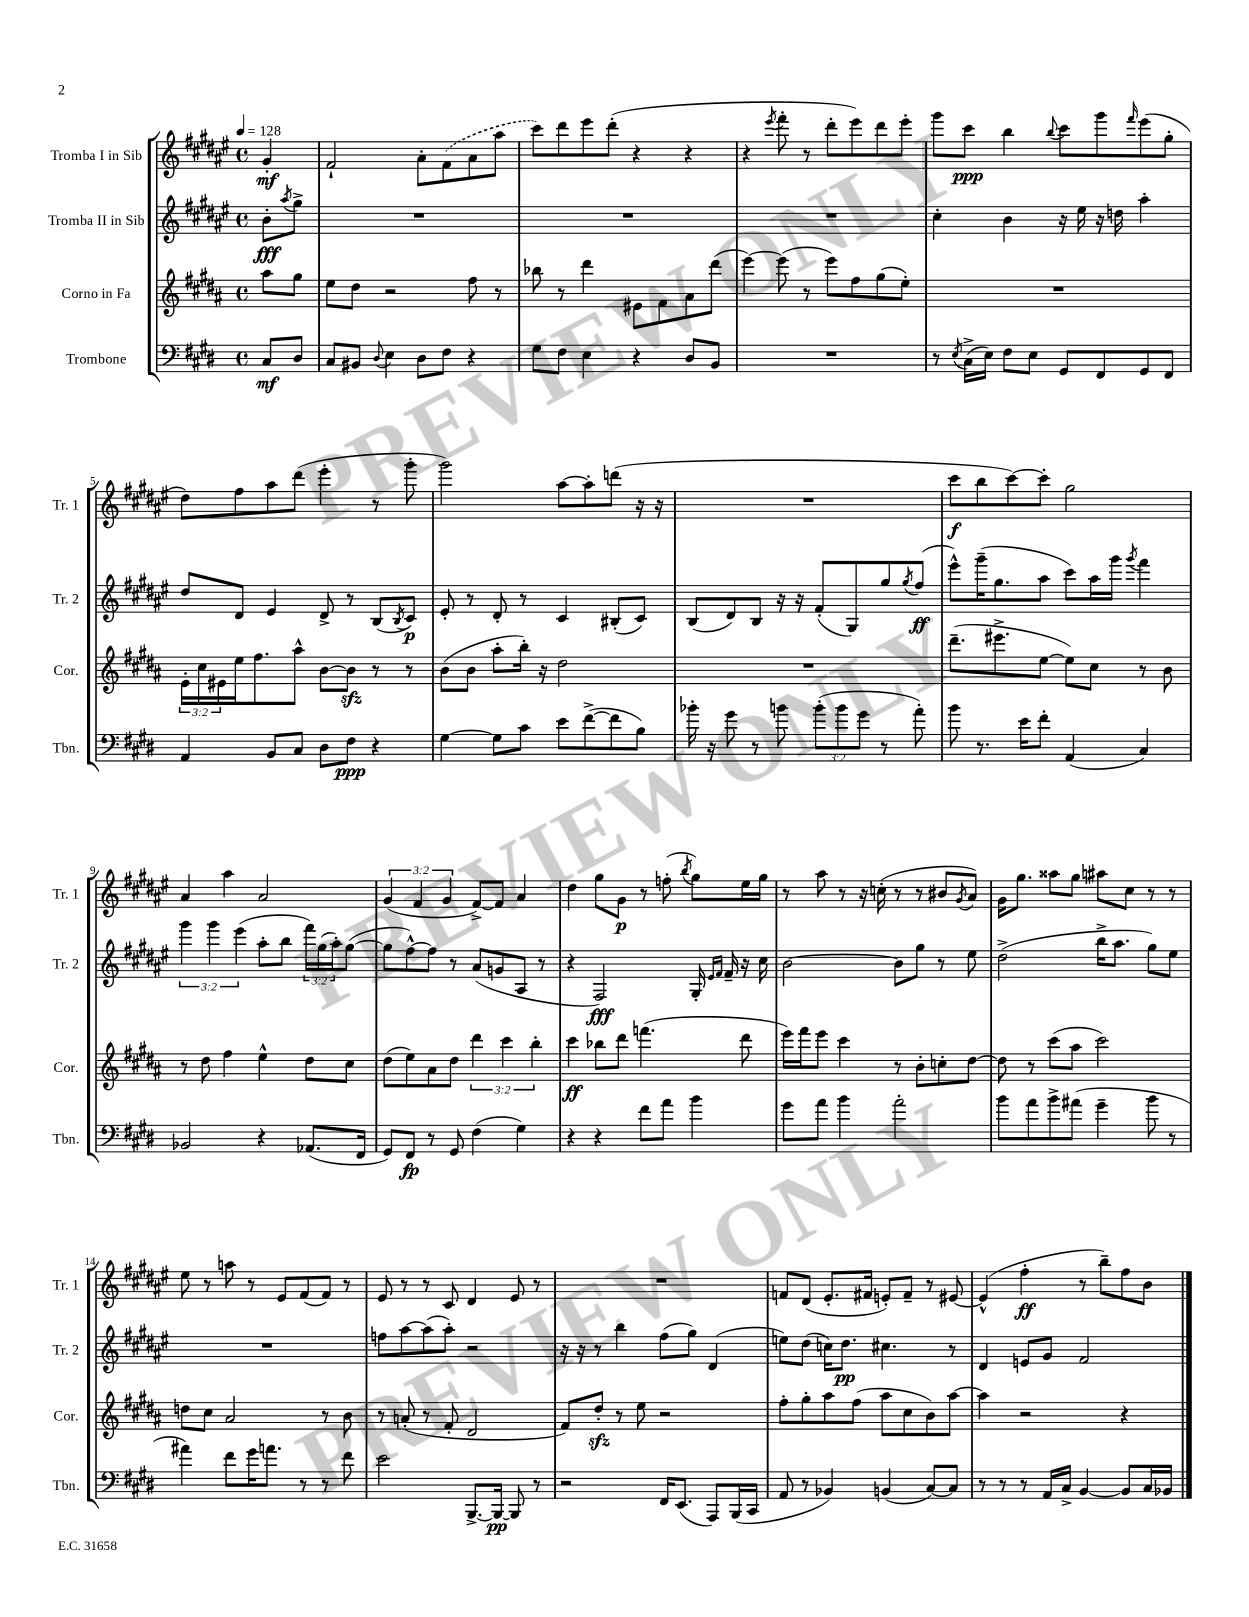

**kern	**kern	**kern	**kern
*staff4	*staff3	*staff2	*staff1
*clefF4	*clefG2	*clefG2	*clefG2
*k[f#c#g#d#]	*k[f#c#g#d#a#]	*k[f#c#g#d#a#e#]	*k[f#c#g#d#a#e#]
*M4/4	*M4/4	*M4/4	*M4/4
*met(c)	*met(c)	*met(c)	*met(c)
*MM128	*MM128	*MM128	*MM128
8C#	8aa#	8b'	4g#'
.	.	8qaa#	.
8D#	8gg#	8gg#^	.
=	=	=	=
8C#	8ee	1r	2f#`
8BB#	8dd#	.	.
8qqD#	.	.	.
4E	2r	.	.
8D#	.	.	8a#'
8F#	.	.	(8f#
4r	8ff#	.	8a#
.	8r	.	8aa#
=	=	=	=
8G#	8bb-	1r	8ccc#)
8F#	8r	.	8ddd#
4E	4ddd#	.	8eee#
.	.	.	(8ddd#'
4r	8e#	.	4r
.	8f#	.	.
8D#	8a#	.	4r
8BB	(8ddd#	.	.
=	=	=	=
1r	[4eee)	1r	4r
.	.	.	8qeee#
.	(8eee]	.	8fff#'
.	8r	.	8r
.	8eee)	.	8ddd#'
.	8ff#	.	8eee#)
.	(8gg#	.	8ddd#
.	8ee')	.	8eee#'
=	=	=	=
8r	1r	4cc#'	8ggg#
8qE	.	.	.
(16C#^	.	.	8ccc#
16E)	.	.	.
8F#	.	4b	4bb
8E	.	.	.
.	.	.	8qqbb
8GG#	.	16r	8ccc#
.	.	16ee#	.
8FF#	.	16r	8ggg#
.	.	16dd	.
.	.	.	16qqfff#
8GG#	.	4aa#'	(8eee#
8FF#	.	.	8gg#'
=	=	=	=
4AA	24e'	8dd#	8dd#)
.	24cc#	.	.
.	24e#	.	.
.	16ee	8d#	8ff#
.	8.ff#	.	.
8BB	.	4e#	8aa#
8C#	8aa#^^	.	(8ddd#
8D#	[8b	8d#^	4eee#'
8F#	8b]	8r	.
4r	8r	(8B	8r
.	.	8qB	.
.	8r	8c#)	8ggg#'
=	=	=	=
[4G#	(8b	8e#'	2ggg#)
.	8b	8r	.
8G#]	8aa#'	8d#'	.
8c#	16bb')	8r	.
.	16r	.	.
8e	2dd#	4c#	[8aa#
([8f#^	.	.	8aa#']
8f#]	.	(8B#'	(8ddd
8B)	.	8c#)	16r
.	.	.	16r
=	=	=	=
16b-'	1r	(8B	1r
16r	.	.	.
8g#	.	8d#)	.
8r	.	8B	.
8b	.	16r	.
.	.	16r	.
(12b'	.	(8f#'	.
12b	.	.	.
.	.	8G#)	.
12g#	.	.	.
8r	.	8gg#	.
.	.	8qgg#	.
8a')	.	(8ff#	.
=	=	=	=
8b	(8.ddd#~	8eee#^^)	8ccc#
8.r	.	(16ggg#~	8bb
.	8.eee#^	8.gg#	.
.	.	.	[8ccc#)
16e	.	.	.
8f#'	[8ee	8aa#	8ccc#']
(4AA	8ee])	8ccc#)	2gg#
.	8cc#	16aa#	.
.	.	16ggg#	.
.	.	8qggg#	.
4C#)	8r	4fff#	.
.	8b	.	.
=	=	=	=
2BB-	8r	6ggg#	4a#
.	8dd#	.	.
.	.	6ggg#	.
.	4ff#	.	4aa#
.	.	(6eee#	.
4r	4ee^^	8aa#'	2a#
.	.	8bb	.
(8.AA-	8dd#	24fff#)	.
.	.	(24gg#	.
.	.	24aa#')	.
.	8cc#	([8gg#	.
16FF#	.	.	.
=	=	=	=
8GG#)	(8dd#	8gg#]	(6g#
8FF#	8ee)	[8ff#^^)	.
.	.	.	6f#
8r	8a#	8ff#]	.
.	.	.	6g#
8GG#	8dd#	8r	.
(4F#	6ddd#	(8a#	[8f#^)
.	.	8g	8f#]
.	6ccc#	.	.
4G#)	.	8A#	4a#
.	6bb'	.	.
.	.	8r	.
=	=	=	=
4r	4ccc#	4r	4dd#
4r	8bb-	2F#)	8gg#
.	8ddd#	.	8g#
8f#	(4.fff	.	8r
8a	.	.	(8ff'
.	.	.	8qbb
4b	.	16G#'	8gg#)
.	.	16qqe#	.
.	.	16qqf#	.
.	.	16f#~	.
.	8ddd#	16r	16ee#
.	.	16cc#	16gg#
=	=	=	=
8g#	16eee)	[2b	8r
.	16fff#	.	.
8a	8eee	.	8aa#
4b	4ccc#	.	8r
.	.	.	16r
.	.	.	(16cc'
2a'	8r	8b]	8r
.	8b'	8gg#	8r
.	8cc'	8r	8b#
.	.	.	8qg#
.	[8dd#	8ee#	8a#)
=	=	=	=
8b	8dd#]	(2dd#^	16g#
.	.	.	8.gg#
8a	8r	.	.
8b^	(8ccc#	.	8aa##
(8a#	8aa#	.	8gg#
4g#~	2ccc#)	16bb^	8aa#
.	.	8.aa#	.
.	.	.	8cc#
8b	.	8gg#)	8r
8r	.	8ee#	8r
=	=	=	=
4a#)	8dd	1r	8ee#
.	8cc#	.	8r
8f#	2a#	.	8aa
16g#	.	.	8r
8.a	.	.	.
.	.	.	8e#
8r	.	.	(8f#
8r	8r	.	8f#)
8f#	8b	.	8r
=	=	=	=
2e	8r	8ff	8e#
.	(8a'	[8aa#	8r
.	8r	(8aa#]	8r
.	8f#'	8aa#')	8c#
[8.BBB^	2d#	2r	4d#
16BBB_	.	.	.
8BBB]	.	.	8e#
8r	.	.	8r
=	=	=	=
2r	8f#)	16r	1r
.	.	16r	.
.	8dd#'	8r	.
.	8r	4bb	.
.	8ee	.	.
16FF#	2r	(8ff#	.
(8.EE	.	.	.
.	.	8gg#)	.
8AAA)	.	(4d#	.
(16BBB	.	.	.
16CC#	.	.	.
=	=	=	=
8AA	8ff#'	8ee)	8f
8r	8gg#'	(8dd#	(8d#
4BB-)	8aa#	16cc)	8.e#'
.	.	8.dd#	.
.	(8ff#	.	.
.	.	.	16f#
(4BB	8aa#	4.cc#	8e')
.	8cc#	.	8f#~
[8C#)	8b)	.	8r
8C#]	[8aa#	8r	[8e#
=	=	=	=
8r	4aa#]	4d#	(4e#^^]
8r	.	.	.
8r	2r	8e	4ff#'
16AA	.	8g#	.
16C#^	.	.	.
[4BB	.	2f#	8r
.	.	.	8bb~)
8BB]	4r	.	8ff#
16C#	.	.	8b
16BB-	.	.	.
==	==	==	==
*-	*-	*-	*-
